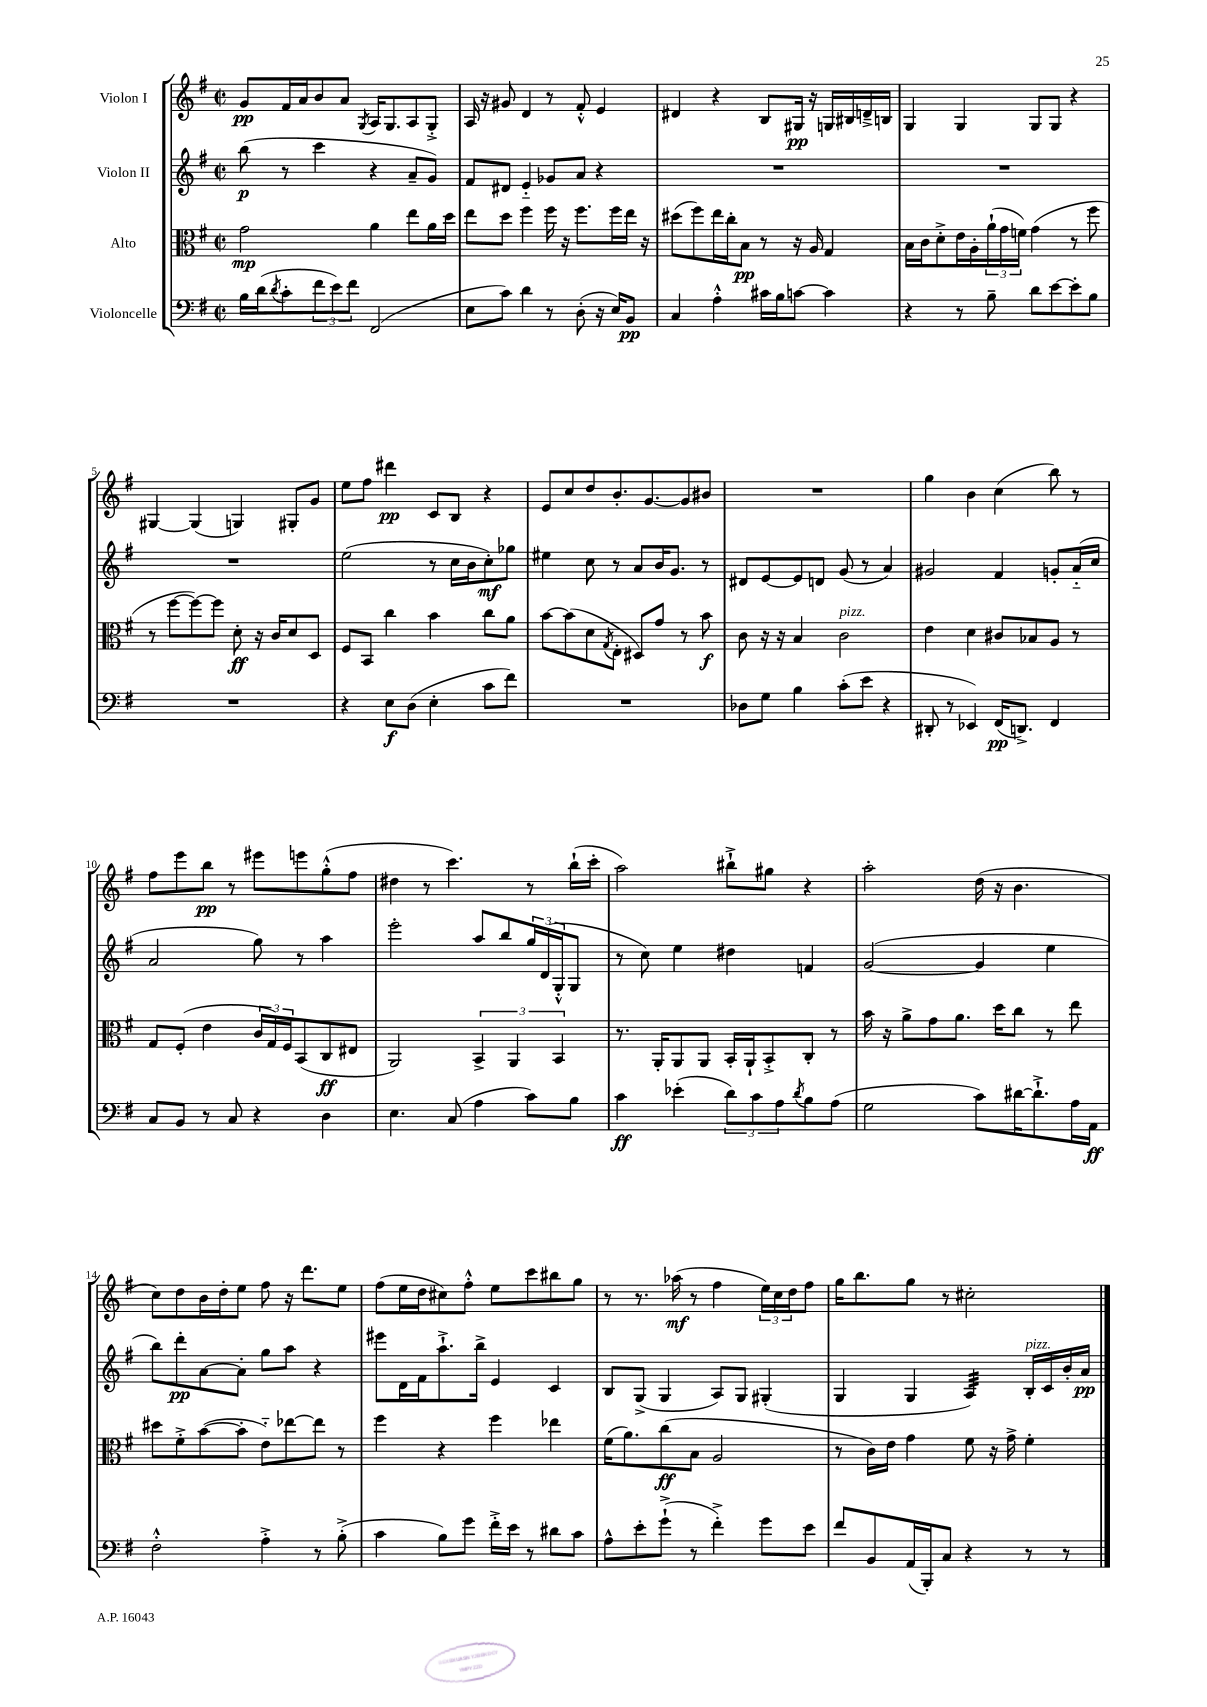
<<
\new StaffGroup <<
\new Staff = "s0" \with { instrumentName = "Violon I" } {
    \clef treble \key g \major \defaultTimeSignature \time 2/2
    g'8\pp fis'16 a'16 b'8 a'8 \acciaccatura { g8 } a16 g8. a8 g8-.-> |
    a16 r16 gis'8 d'4 r8 fis'8-.-^ e'4 |
    dis'4 r4 b8 gis16\pp r16 g16 bis16 d'16---> b16 |
    g4 g4 g8 g8 r4 |
    gis4~ gis4( g4) gis8-. g'8 |
    e''8 fis''8 dis'''4\pp c'8 b8 r4 |
    e'8 c''8 d''8 b'8.-. g'8.~ g'8 bis'8 |
    R1 |
    g''4 b'4 c''4( b''8) r8 |
    fis''8 e'''8 b''8\pp r8 eis'''8 e'''8 g''8-.-^( fis''8 |
    dis''4 r8 c'''4.) r8 b''16-!( c'''16-. |
    a''2) bis''8-!-> gis''8 r4 |
    a''2-. d''16( r16 b'4. |
    c''8) d''8 b'16 d''16-. e''8 fis''8 r16 d'''8. e''8 |
    fis''8( e''16 d''16 cis''8) fis''8-.-^ e''8 c'''8 bis''8 g''8 |
    r8 r8. aes''16\mf( r8 fis''4 \tuplet 3/2 { e''16) c''16 d''16 } fis''8 |
    g''16 b''8. g''8 r8 cis''2-. \bar "|." |
}
\new Staff = "s1" \with { instrumentName = "Violon II" } {
    \clef treble \key g \major \defaultTimeSignature \time 2/2
    b''8\p( r8 c'''4 r4 a'8-- g'8) |
    fis'8 dis'8 e'4-_ ges'8 a'8 r4 |
    R1 |
    R1 |
    R1 |
    e''2( r8 c''16 b'16 c''8-.\mf) ges''8 |
    eis''4 c''8 r8 a'8 b'16 g'8. r8 |
    dis'8 e'8~ e'8 d'8 g'8( r8 a'4) |
    gis'2 fis'4 g'8-. a'16-_( c''16 |
    a'2 g''8) r8 a''4 |
    e'''2-. a''8 b''8 \tuplet 3/2 { g''16 d'16( g16-.-^ } g8 |
    r8 c''8) e''4 dis''4 f'4 |
    g'2~( g'4 e''4 |
    b''8) d'''8-.\pp a'8~ a'8-. g''8 a''8 r4 |
    eis'''8 d'16 fis'16 a''8.-!-> b''16-> e'4 c'4 |
    b8 g8->( g4 a8) g8 gis4-.( |
    g4 g4 a4:32) b16-.^\markup { \italic "pizz." } c'16 b'16-. a'16\pp \bar "|." |
}
\new Staff = "s2" \with { instrumentName = "Alto" } {
    \clef alto \key g \major \defaultTimeSignature \time 2/2
    g'2\mp a'4 e''8 a'16 d''16 |
    e''8 d''8 fis''4 fis''16 r16 fis''8. fis''16 e''16 r16 |
    dis''8( fis''8) e''16 c''16-. b8\pp r8 r16 a16 g4 |
    b16 c'16 d'8-.-> e'16 a16-. \tuplet 3/2 { a'16-!( g'16 f'16) } g'4( r8 fis''8 |
    r8 fis''8~ fis''8~) fis''8 d'8-.\ff r16 c'16 d'8 d8 |
    fis8 b,8 c''4 b'4 c''8 a'8 |
    b'8~ b'8( d'8 \acciaccatura { g8 } e8-. dis8) g'8 r8 b'8\f |
    c'8 r16 r16 b4 c'2^\markup { \italic "pizz." } |
    e'4 d'4 cis'8 bes8 a8 r8 |
    g8 fis8-.( e'4 \tuplet 3/2 { c'16 g16) fis16 } b,8( c8\ff eis8 |
    a,2) \tuplet 3/2 { b,4-> a,4 b,4 } |
    r8. a,16-. a,8 a,8 b,16-. a,16-! b,8-.-> c8-. r8 |
    b'16 r16 a'8-> g'8 a'8. d''16 c''8 r8 e''8 |
    dis''8 fis'8-.-> b'8~( b'8-. e'8-_) ees''8~ ees''8 r8 |
    fis''4 r4 fis''4 ees''4 |
    fis'16( a'8.) c''8\ff( b8 a2 |
    r8 c'16) e'16 g'4 fis'8 r16 g'16-> fis'4-. \bar "|." |
}
\new Staff = "s3" \with { instrumentName = "Violoncelle" } {
    \clef bass \key g \major \defaultTimeSignature \time 2/2
    b16 d'16( \acciaccatura { d'8 } c'8-. \tuplet 3/2 { fis'8 e'8) fis'8 } fis,2( |
    e8 c'8) d'4 r8 d8-.( r16 e16) b,8\pp |
    c4 a4-.-^ cis'16 b16 c'8~ c'4 |
    r4 r8 b8-- d'8 e'8~ e'8-. b8 |
    R1 |
    r4 e8\f d8( e4-. c'8 fis'8) |
    R1 |
    des8 g8 b4 c'8-.( e'8 r4 |
    dis,8-. r8 ees,4) fis,16\pp( d,8.->) fis,4 |
    c8 b,8 r8 c8 r4 d4 |
    e4. c8( a4 c'8) b8 |
    c'4\ff ees'4-.( \tuplet 3/2 { d'8) c'8 a8 } \acciaccatura { d'8 } b8 a8( |
    g2 c'8) dis'16~ dis'8.-!-> a16 a,16\ff |
    fis2-.-^ a4-.-> r8 b8-.->( |
    c'4 b8) g'8 fis'16-.-> e'16 r8 dis'8 c'8 |
    a8-^ e'8-. g'8-!->( r8 fis'4-.->) g'8 e'8 |
    fis'8 b,8 a,16( b,,16-.) c8 r4 r8 r8 \bar "|." |
}
>>
>>
